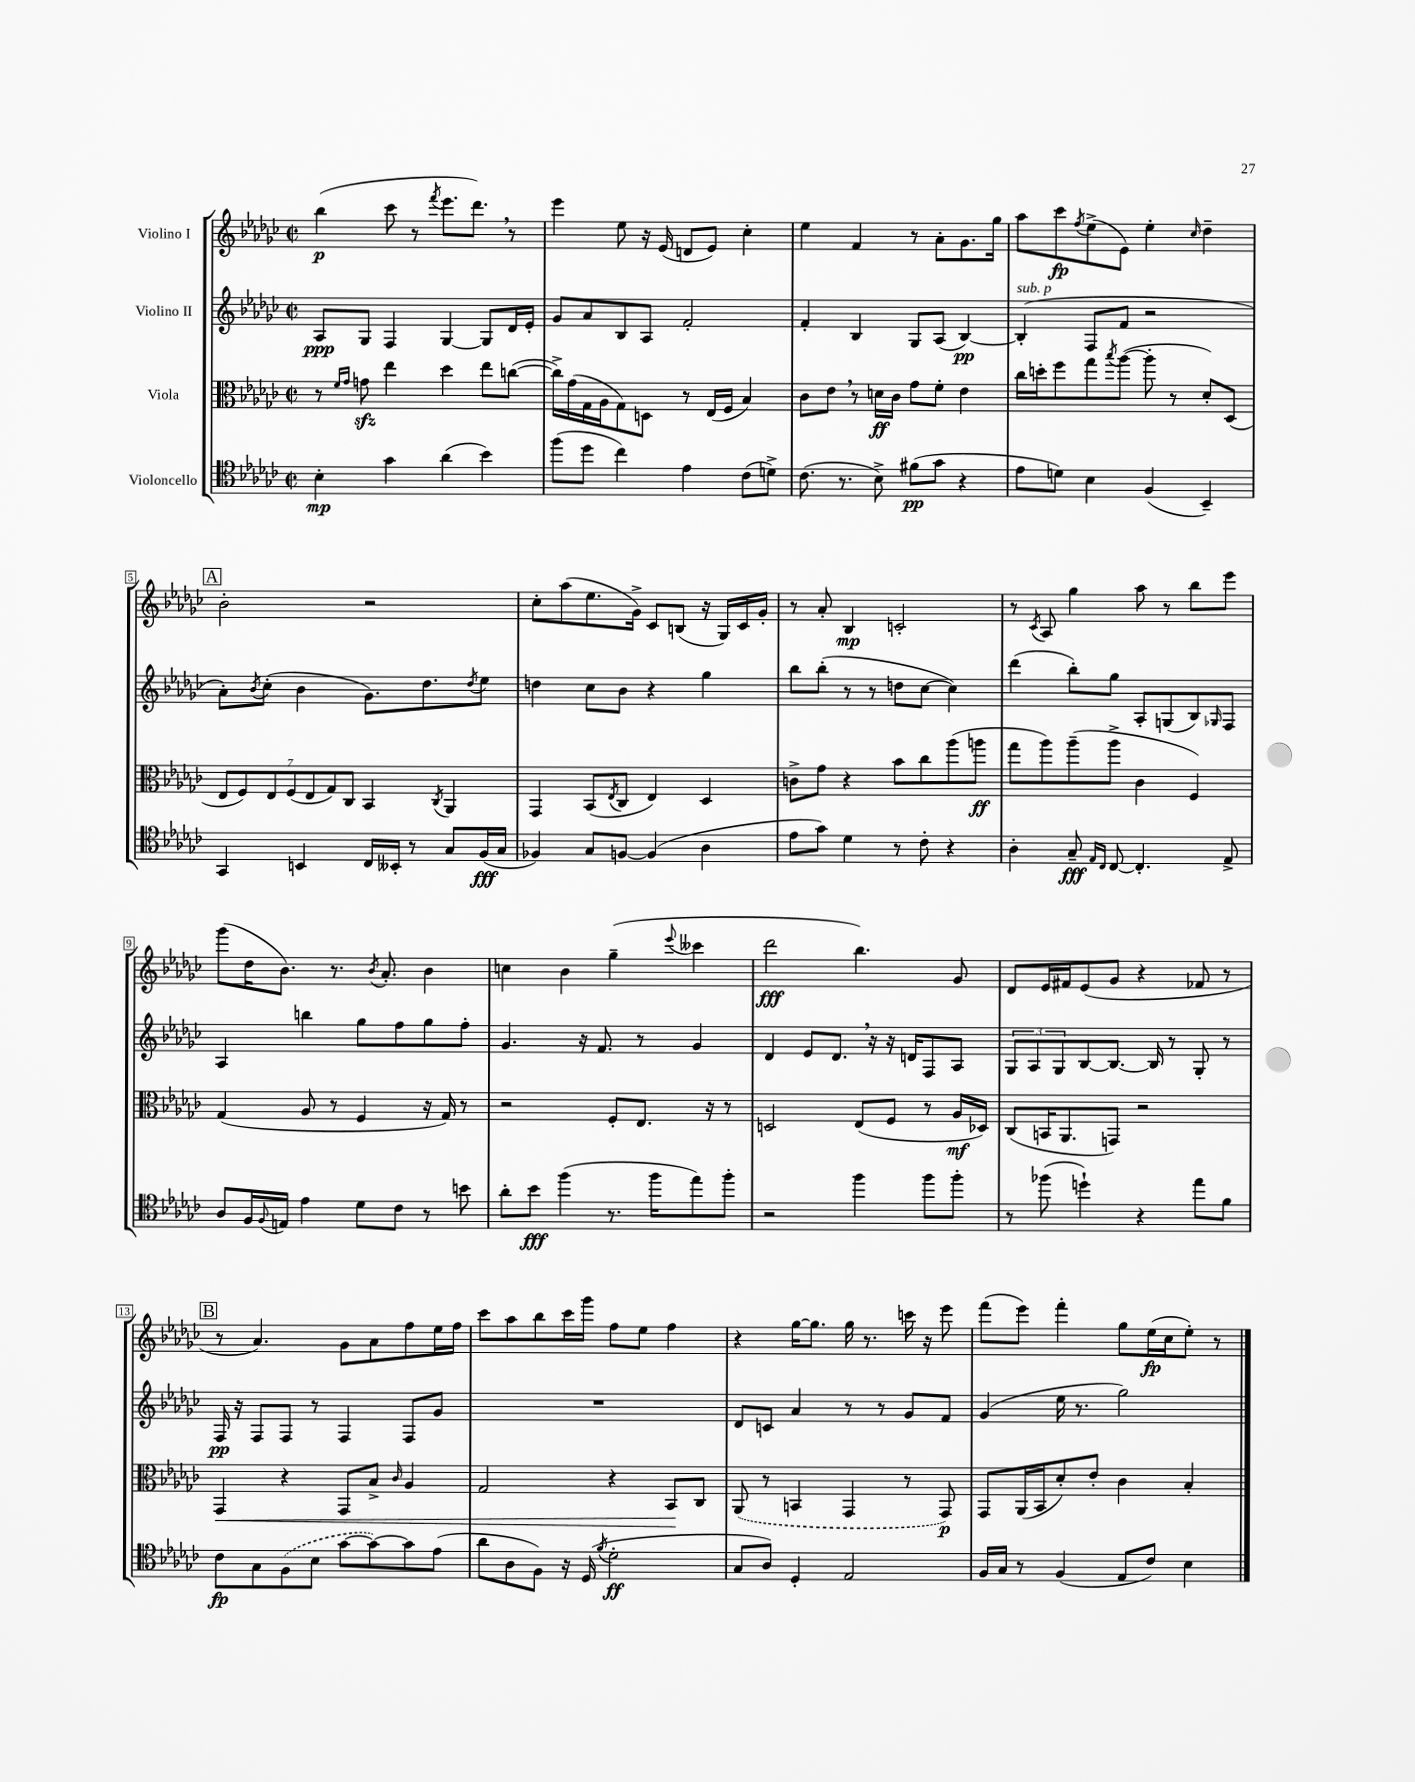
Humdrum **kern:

**kern	**dynam	**kern	**dynam	**kern	**dynam	**kern	**dynam
*part4	*part4	*part3	*part3	*part2	*part2	*part1	*part1
*staff4	*staff4	*staff3	*staff3	*staff2	*staff2	*staff1	*staff1
*I"Violoncello	*	*I"Viola	*	*I"Violino II	*	*I"Violino I	*
*clefC4	*	*clefC3	*	*clefG2	*	*clefG2	*
*k[b-e-a-d-g-c-]	*	*k[b-e-a-d-g-c-]	*	*k[b-e-a-d-g-c-]	*	*k[b-e-a-d-g-c-]	*
*M2/2	*	*M2/2	*	*M2/2	*	*M2/2	*
*met(c|)	*	*met(c|)	*	*met(c|)	*	*met(c|)	*
=1	=1	=1	=1	=1	=1	=1	=1
4B-'\	mp	8r	.	8A-/L	ppp	(4bb-\	p
.	.	16qqf/LL	.	.	.	.	.
.	.	16qqg-/JJ	.	.	.	.	.
.	.	8gnzz\	.	8G-/J	.	.	.
4g-\	.	4ee-\	.	4F/	.	8ccc-\	.
.	.	.	.	.	.	8r	.
.	.	.	.	.	.	8qfff/	.
(4a-\	.	4dd-\	.	[4G-/	.	8.eee-\L	.
.	.	.	.	.	.	8.ddd-,\J)	.
4b-\)	.	8ee-\L	.	8G-/L]	.	.	.
.	.	([8ccn\J	.	16d-/L	.	8r	.
.	.	.	.	16e-'/JJ	.	.	.
=2	=2	=2	=2	=2	=2	=2	=2
(8ff\L	.	16cc^\LL])	.	8g-/L	.	4eee-\	.
.	.	(16g-\	.	.	.	.	.
8dd-\J	.	16G-\	.	8a-/	.	.	.
.	.	16A-\J	.	.	.	.	.
4cc-\)	.	8G-\)	.	8B-/	.	8ee-\	.
.	.	8Dn\J	.	8A-/J	.	16r	.
.	.	.	.	.	.	(16e-/	.
4e-\	.	8r	.	2f'/	.	8dn/L	.
.	.	(16E-/LL	.	.	.	8e-/J)	.
.	.	16F/JJ	.	.	.	.	.
(8c-\L	.	4B-/)	.	.	.	4cc-'\	.
8dn^\J)	.	.	.	.	.	.	.
=3	=3	=3	=3	=3	=3	=3	=3
(8.c-\	.	8c-\L	.	4f'/	.	4ee-\	.
.	.	8e-,\J	.	.	.	.	.
8.r	.	.	.	.	.	.	.
.	.	8r	.	4B-/	.	4f/	.
8B-^\)	.	16dn\LL	ff	.	.	.	.
.	.	16c-\JJ	.	.	.	.	.
(8f#X\L	pp	8g-\L	.	8G-/L	.	8r	.
8g-\J	.	8f'\J	.	(8A-/J	.	8a-'\L	.
4r	.	4e-\	.	[4B-/)	pp	8.g-\	.
.	.	.	.	.	.	16gg-\Jk	.
=4	=4	=4	=4	=4	=4	=4	=4
!	!	!	!	!LO:TX:a:i:t=sub. p	!	!	!
8e-\L	.	16cc-\LL	.	(4B-'/]	.	8aa-\L	.
.	.	16ddn'\J	.	.	.	.	.
8dn\J)	.	8ff\	.	.	.	8ccc-\	fp
.	.	.	.	.	.	8qff/	.
4B-\	.	8gg-\	.	8F/L	.	(8ee-^\	.
.	.	8qbb-/	.	.	.	.	.
.	.	([8aa-\J	.	8f/J	.	8e-\J)	.
(4F/	.	8aa-'\]	.	2r	.	4ee-'\	.
.	.	8r	.	.	.	.	.
.	.	.	.	.	.	16qqcc-/	.
4BB-~/)	.	8d-'/L)	.	.	.	4dd-~\	.
.	.	(8D-/J	.	.	.	.	.
!!LO:LB:g=z
!!LO:REH:place=s1:t=A
=5	=5	=5	=5	=5	=5	=5	=5
4GG-/	.	14E-/L	.	8a-'\L)	.	2b-'\	.
.	.	14F/)	.	.	.	.	.
.	.	.	.	8qb-/	.	.	.
.	.	.	.	(8cc-'\J	.	.	.
.	.	14E-/	.	.	.	.	.
.	.	(14F/	.	.	.	.	.
4BBn/	.	.	.	4b-\	.	.	.
.	.	14E-/	.	.	.	.	.
.	.	14G-/)	.	.	.	.	.
.	.	14C-/J	.	.	.	.	.
16C-/LL	.	4BB-/	.	8.g-\L)	.	2r	.
16BB--X'/JJ	.	.	.	.	.	.	.
8r	.	.	.	.	.	.	.
.	.	.	.	8.dd-\	.	.	.
.	.	8qC-/	.	.	.	.	.
8G-/L	.	4AA-/	.	.	.	.	.
.	.	.	.	8qdd-/	.	.	.
(16F/L	fff	.	.	8ee-\J	.	.	.
16G-/JJ	.	.	.	.	.	.	.
=6	=6	=6	=6	=6	=6	=6	=6
4F-X/)	.	4GG-/	.	4ddn\	.	8cc-'\L	.
.	.	.	.	.	.	(8aa-\	.
8G-/L	.	(8BB-/L	.	8cc-\L	.	8.ee-\	.
.	.	8qE-/	.	.	.	.	.
[8Fn/J	.	8C-/J	.	8b-\J	.	.	.
.	.	.	.	.	.	16g-^\Jk)	.
(4F/]	.	4E-/)	.	4r	.	8c-/L	.
.	.	.	.	.	.	(8Bn/J	.
4A-\	.	4D-/	.	4gg-\	.	16r	.
.	.	.	.	.	.	16G-/LL)	.
.	.	.	.	.	.	16c-/	.
.	.	.	.	.	.	16g-'/JJ	.
=7	=7	=7	=7	=7	=7	=7	=7
8e-\L	.	8cn^\L	.	8bb-\L	.	8r	.
8g-\J)	.	8g-\J	.	(8bb-'\J	.	8a-'/	.
4d-\	.	4r	.	8r	.	4B-/	mp
.	.	.	.	8r	.	.	.
8r	.	8b-\L	.	8ddn\L	.	2cn'/	.
8c-'\	.	8cc-\	.	[8cc-\J	.	.	.
4r	.	(8aa-\	.	4cc-\])	.	.	.
.	.	8aan\J	ff	.	.	.	.
=8	=8	=8	=8	=8	=8	=8	=8
4A-'\	.	8gg-\L	.	(4ddd-\	.	8r	.
.	.	.	.	.	.	8qc-/	.
.	.	8aa-\)	.	.	.	8A-/	.
8G-~/	fff	(8aa-~\	.	8bb-'\L)	.	4gg-\	.
16qqE-/LL	.	.	.	.	.	.	.
16qqC-/JJ	.	.	.	.	.	.	.
[8C-/	.	8aa-^\J	.	8gg-\J	.	.	.
4.C-'/]	.	4c-\	.	8A-'/L	.	8aa-\	.
.	.	.	.	(8Gn/	.	8r	.
.	.	4F/)	.	8B-/)	.	8bb-\L	.
.	.	.	.	16qqG-X/	.	.	.
8E-^/	.	.	.	8F/J	.	8eee-\J	.
!!LO:LB:g=z
=9	=9	=9	=9	=9	=9	=9	=9
8A-/L	.	(4G-/	.	4A-/	.	(8ggg-\L	.
16F/L	.	.	.	.	.	16dd-\K	.
8qqF/	.	.	.	.	.	.	.
16En/JJ	.	.	.	.	.	8.b-\J)	.
4e-\	.	8A-/	.	4bbn\	.	.	.
.	.	8r	.	.	.	8.r	.
8d-\L	.	4F/	.	8gg-\L	.	.	.
.	.	.	.	.	.	8qb-/	.
.	.	.	.	.	.	8.a-'/	.
8c-\J	.	.	.	8ff\	.	.	.
8r	.	16r	.	8gg-\	.	4b-\	.
.	.	16G-/)	.	.	.	.	.
8bn\	.	8r	.	8ff'\J	.	.	.
=10	=10	=10	=10	=10	=10	=10	=10
8a-'\L	.	2r	.	4.g-/	.	4ccn\	.
8b-\J	fff	.	.	.	.	.	.
(4ff\	.	.	.	.	.	4b-\	.
.	.	.	.	16r	.	.	.
.	.	.	.	8.f/	.	.	.
8.r	.	8F'/L	.	.	.	(4gg-~\	.
.	.	8.E-/J	.	8r	.	.	.
16ff\KL	.	.	.	.	.	.	.
.	.	.	.	.	.	8qqeee-/	.
8ee-\)	.	.	.	4g-/	.	4ccc--X\	.
.	.	16r	.	.	.	.	.
8ff'\J	.	8r	.	.	.	.	.
=11	=11	=11	=11	=11	=11	=11	=11
2r	.	2Dn/	.	4d-/	.	2ddd-\	fff
.	.	.	.	8e-/L	.	.	.
.	.	.	.	8.d-,/J	.	.	.
4ff\	.	(8E-/L	.	.	.	4.bb-\)	.
.	.	.	.	16r	.	.	.
.	.	8F/J	.	16r	.	.	.
.	.	.	.	16dn/KL	.	.	.
8ff\L	.	8r	.	8F/	.	.	.
8ff'\J	.	16A-/LL	mf	8A-/J	.	8g-/	.
.	.	16D-X/JJ)	.	.	.	.	.
=12	=12	=12	=12	=12	=12	=12	=12
8r	.	(8C-/L	.	12G-/L	.	8d-/L	.
.	.	.	.	12A-/	.	.	.
(8ff-X\	.	16BBn/K	.	.	.	16e-/L	.
.	.	.	.	12G-/	.	.	.
.	.	8.AA-/	.	.	.	16f#X/J	.
4ddn`\)	.	.	.	[8B-/	.	(8e-/	.
.	.	8GGn/J)	.	8.B-/J_	.	8g-/J	.
4r	.	2r	.	.	.	4r	.
.	.	.	.	16B-/]	.	.	.
.	.	.	.	8r	.	.	.
8ee-\L	.	.	.	8G-'/	.	8f-X/	.
8f\J	.	.	.	8r	.	8r	.
!!LO:LB:g=z
!!LO:REH:place=s1:t=B
=13	=13	=13	=13	=13	=13	=13	=13
!	!	!	!LO:HP:b	!	!	!	!
8c-\L	fp	4GG-/	<	16F/	pp	8r	.
.	.	.	.	16r	.	.	.
8G-\	.	.	.	8F/L	.	4.a-/)	.
(8F\	.	4r	.	8F/J	.	.	.
8B-\J	.	.	.	8r	.	.	.
[8g-\L	.	8GG-/L	.	4F/	.	8g-\L	.
8g-\_)	.	8B-^/J	.	.	.	8a-\	.
.	.	16qqc-/	.	.	.	.	.
8g-\]	.	4A-/	.	8F/L	.	8ff\	.
(8e-\J	.	.	.	8g-/J	.	16ee-\L	.
.	.	.	.	.	.	16ff\JJ	.
=14	=14	=14	=14	=14	=14	=14	=14
8a-\L	.	2G-/	.	1r	.	8ccc-\L	.
8A-\	.	.	.	.	.	8aa-\	.
8F\J)	.	.	.	.	.	8bb-\	.
16r	.	.	.	.	.	16ccc-\L	.
(16D-/	.	.	.	.	.	16ggg-\JJ	.
8qf/	.	.	.	.	.	.	.
2d-'\	ff	4r	.	.	.	8ff\L	.
.	.	.	.	.	.	8ee-\J	.
.	.	8BB-/L	.	.	.	4ff\	.
.	.	8C-/J	[	.	.	.	.
=15	=15	=15	=15	=15	=15	=15	=15
8G-/L	.	(8AA-/	.	8d-/L	.	4r	.
8A-/J)	.	8r	.	8cn/J	.	.	.
4D-'/	.	4BBn/	.	4a-/	.	[16gg-\KL	.
.	.	.	.	.	.	8.gg-\J]	.
2E-/	.	4GG-/	.	8r	.	16gg-\	.
.	.	.	.	.	.	8.r	.
.	.	.	.	8r	.	.	.
.	.	8r	.	8g-/L	.	16cccn\	.
.	.	.	.	.	.	16r	.
.	.	8GG-/)	p	8f/J	.	8eee-\	.
=16	=16	=16	=16	=16	=16	=16	=16
16F/LL	.	8GG-/L	.	(4g-/	.	(8fff\L	.
16G-/JJ	.	.	.	.	.	.	.
8r	.	(16AA-/L	.	.	.	8eee-\J)	.
.	.	16BB-/J	.	.	.	.	.
(4F/	.	8d-'/)	.	16ee-\	.	4fff'\	.
.	.	.	.	8.r	.	.	.
.	.	8e-'/J	.	.	.	.	.
8E-/L	.	4c-\	.	2gg-\)	.	8gg-\L	.
8c-/J)	.	.	.	.	.	(16ee-\L	fp
.	.	.	.	.	.	16cc-\J	.
4B-\	.	4B-'/	.	.	.	8ee-'\J)	.
.	.	.	.	.	.	8r	.
==	==	==	==	==	==	==	==
*-	*-	*-	*-	*-	*-	*-	*-
